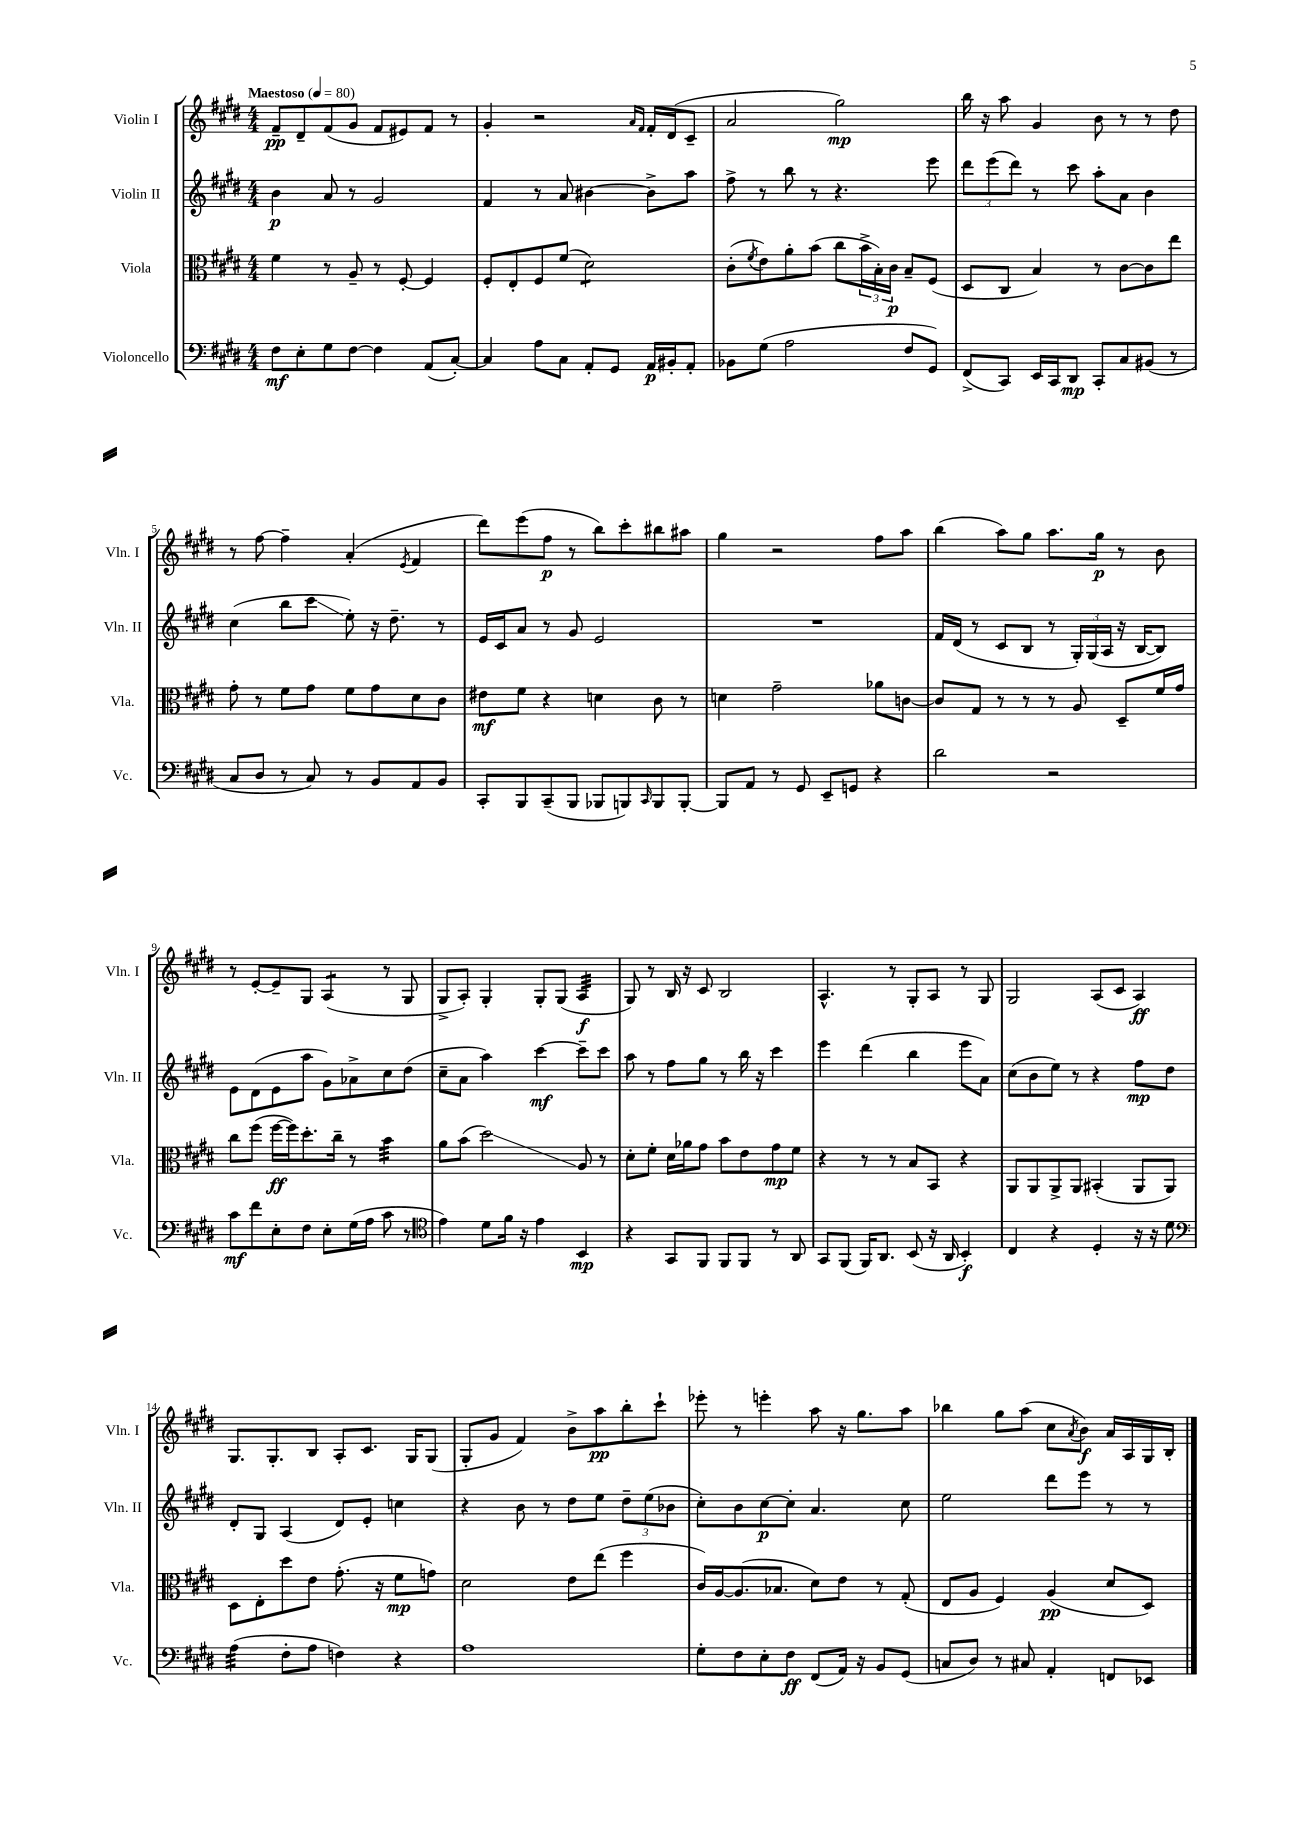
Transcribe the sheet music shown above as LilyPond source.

<<
\new StaffGroup <<
\new Staff = "s0" \with { instrumentName = "Violin I" shortInstrumentName = "Vln. I" } {
    \clef treble \key e \major \numericTimeSignature \time 4/4 \tempo "Maestoso" 4 = 80
    fis'8--\pp dis'8-- fis'8( gis'8 fis'8 eis'8) fis'8 r8 |
    gis'4-. r2 \grace { a'16 fis'16 } fis'16-. dis'16( cis'8-- |
    a'2 gis''2\mp) |
    b''16 r16 a''8 gis'4 b'8 r8 r8 dis''8 |
    r8 fis''8~ fis''4-- a'4-.( \acciaccatura { e'8 } fis'4 |
    dis'''8) e'''8( fis''8\p r8 b''8) cis'''8-. bis''8 ais''8 |
    gis''4 r2 fis''8 a''8 |
    b''4( a''8) gis''8 a''8. gis''16\p r8 b'8 |
    r8 e'8~-. e'8-- gis8 a4:8( r8 gis8 |
    gis8-> a8-.) gis4-. gis8-. gis8( a4:32\f |
    gis8) r8 b16 r16 cis'8 b2 |
    a4.-^ r8 gis8-. a8 r8 gis8 |
    gis2 a8( cis'8 a4\ff) |
    gis8. gis8.-. b8 a8-. cis'8. gis16 gis8( |
    gis8-. gis'8 fis'4) b'8-> a''8\pp b''8-. cis'''8-! |
    ees'''8-. r8 e'''4-. a''8 r16 gis''8. a''8 |
    bes''4 gis''8 a''8( cis''8 \acciaccatura { a'8 } b'8\f) a'16 a16 gis16 b16-. \bar "|." |
}
\new Staff = "s1" \with { instrumentName = "Violin II" shortInstrumentName = "Vln. II" } {
    \clef treble \key e \major \numericTimeSignature \time 4/4
    b'4\p a'8 r8 gis'2 |
    fis'4 r8 a'8 bis'4~ bis'8-> a''8 |
    fis''8-> r8 b''8 r8 r4. e'''8 |
    \tuplet 3/2 { dis'''8 e'''8( dis'''8) } r8 cis'''8 a''8-. a'8 b'4 |
    cis''4( b''8 cis'''8\glissando e''8-.) r16 dis''8.-- r8 |
    e'16 cis'16 a'8 r8 gis'8 e'2 |
    R1 |
    fis'16 dis'16( r8 cis'8 b8 r8 \tuplet 3/2 { gis16-.) gis16( a16 } r16 b16~ b8) |
    e'8 dis'8( e'8 a''8 gis'8) aes'8-> cis''8 dis''8( |
    cis''8-- a'8 a''4) cis'''4~\mf cis'''8-- cis'''8 |
    a''8 r8 fis''8 gis''8 r8 b''16 r16 cis'''4 |
    e'''4 dis'''4( b''4 e'''8 a'8) |
    cis''8( b'8 e''8) r8 r4 fis''8\mp dis''8 |
    dis'8-. gis8 a4( dis'8) e'8-. c''4 |
    r4 b'8 r8 dis''8 e''8 \tuplet 3/2 { dis''8-- e''8( bes'8 } |
    cis''8-.) b'8 cis''8~\p cis''8-. a'4. cis''8 |
    e''2 dis'''8 e'''8 r8 r8 \bar "|." |
}
\new Staff = "s2" \with { instrumentName = "Viola" shortInstrumentName = "Vla." } {
    \clef alto \key e \major \numericTimeSignature \time 4/4
    fis'4 r8 a8-- r8 fis8~-. fis4 |
    fis8-. e8-. fis8 fis'8( dis'2:8) |
    cis'8-.( \acciaccatura { fis'8 } e'8) a'8-. b'8( cis''8 \tuplet 3/2 { b'16-> b16-.) cis'16\p } b8-- fis8( |
    dis8 cis8 b4) r8 cis'8~ cis'8 e''8 |
    gis'8-. r8 fis'8 gis'8 fis'8 gis'8 dis'8 cis'8 |
    eis'8\mf fis'8 r4 d'4 cis'8 r8 |
    d'4 gis'2-- aes'8 c'8~ |
    c'8 gis8 r8 r8 r8 a8 dis8-- fis'16 gis'16 |
    cis''8 fis''8( fis''16~\ff fis''16) dis''8.-. cis''16-- r8 b'4:32 |
    a'8 b'8( dis''2\glissando) a8 r8 |
    dis'8-. fis'8-. dis'16 aes'16 gis'8 b'8 e'8 gis'8\mp fis'8 |
    r4 r8 r8 b8 b,8 r4 |
    a,8 a,8 a,8-> a,8 bis,4-.( a,8 a,8) |
    dis8 e8-. dis''8 e'8 gis'8.-.( r16 fis'8\mp g'8) |
    dis'2 e'8 e''8( fis''4 |
    cis'16) a16~ a8.( bes8. dis'8) e'8 r8 gis8-.( |
    e8 a8 fis4) a4\pp( dis'8 dis8) \bar "|." |
}
\new Staff = "s3" \with { instrumentName = "Violoncello" shortInstrumentName = "Vc." } {
    \clef bass \key e \major \numericTimeSignature \time 4/4
    fis8\mf e8-. gis8 fis8~ fis4 a,8( cis8~-.) |
    cis4 a8 cis8 a,8-. gis,8 a,16\p bis,16-. a,8-. |
    bes,8 gis8( a2 fis8 gis,8) |
    fis,8->( cis,8) e,16 cis,16 dis,8\mp cis,8-. cis8 bis,8( r8 |
    cis8 dis8 r8 cis8) r8 b,8 a,8 b,8 |
    cis,8-. b,,8 cis,8--( b,,8 bes,,8 b,,8) \grace { cis,16 } b,,8 b,,8~-. |
    b,,8 a,8 r8 gis,8 e,8-- g,8 r4 |
    dis'2 r2 |
    cis'8\mf fis'8 e8-. fis8 e8-. gis16( a16 cis'8 r8 |
    \clef tenor e'4) dis'8 fis'16 r16 e'4 b,4\mp |
    r4 gis,8 fis,8 fis,8 fis,8 r8 a,8 |
    gis,8 fis,8( fis,16) a,8. b,8( r16 a,16 b,4-.\f) |
    cis4 r4 dis4-. r16 r16 dis'8 |
    \clef bass a4:32( fis8-. a8 f4) r4 |
    a1 |
    gis8-. fis8 e8-. fis8\ff fis,8( a,16) r16 b,8 gis,8( |
    c8 dis8) r8 cis8 a,4-. f,8 ees,8 \bar "|." |
}
>>
>>
